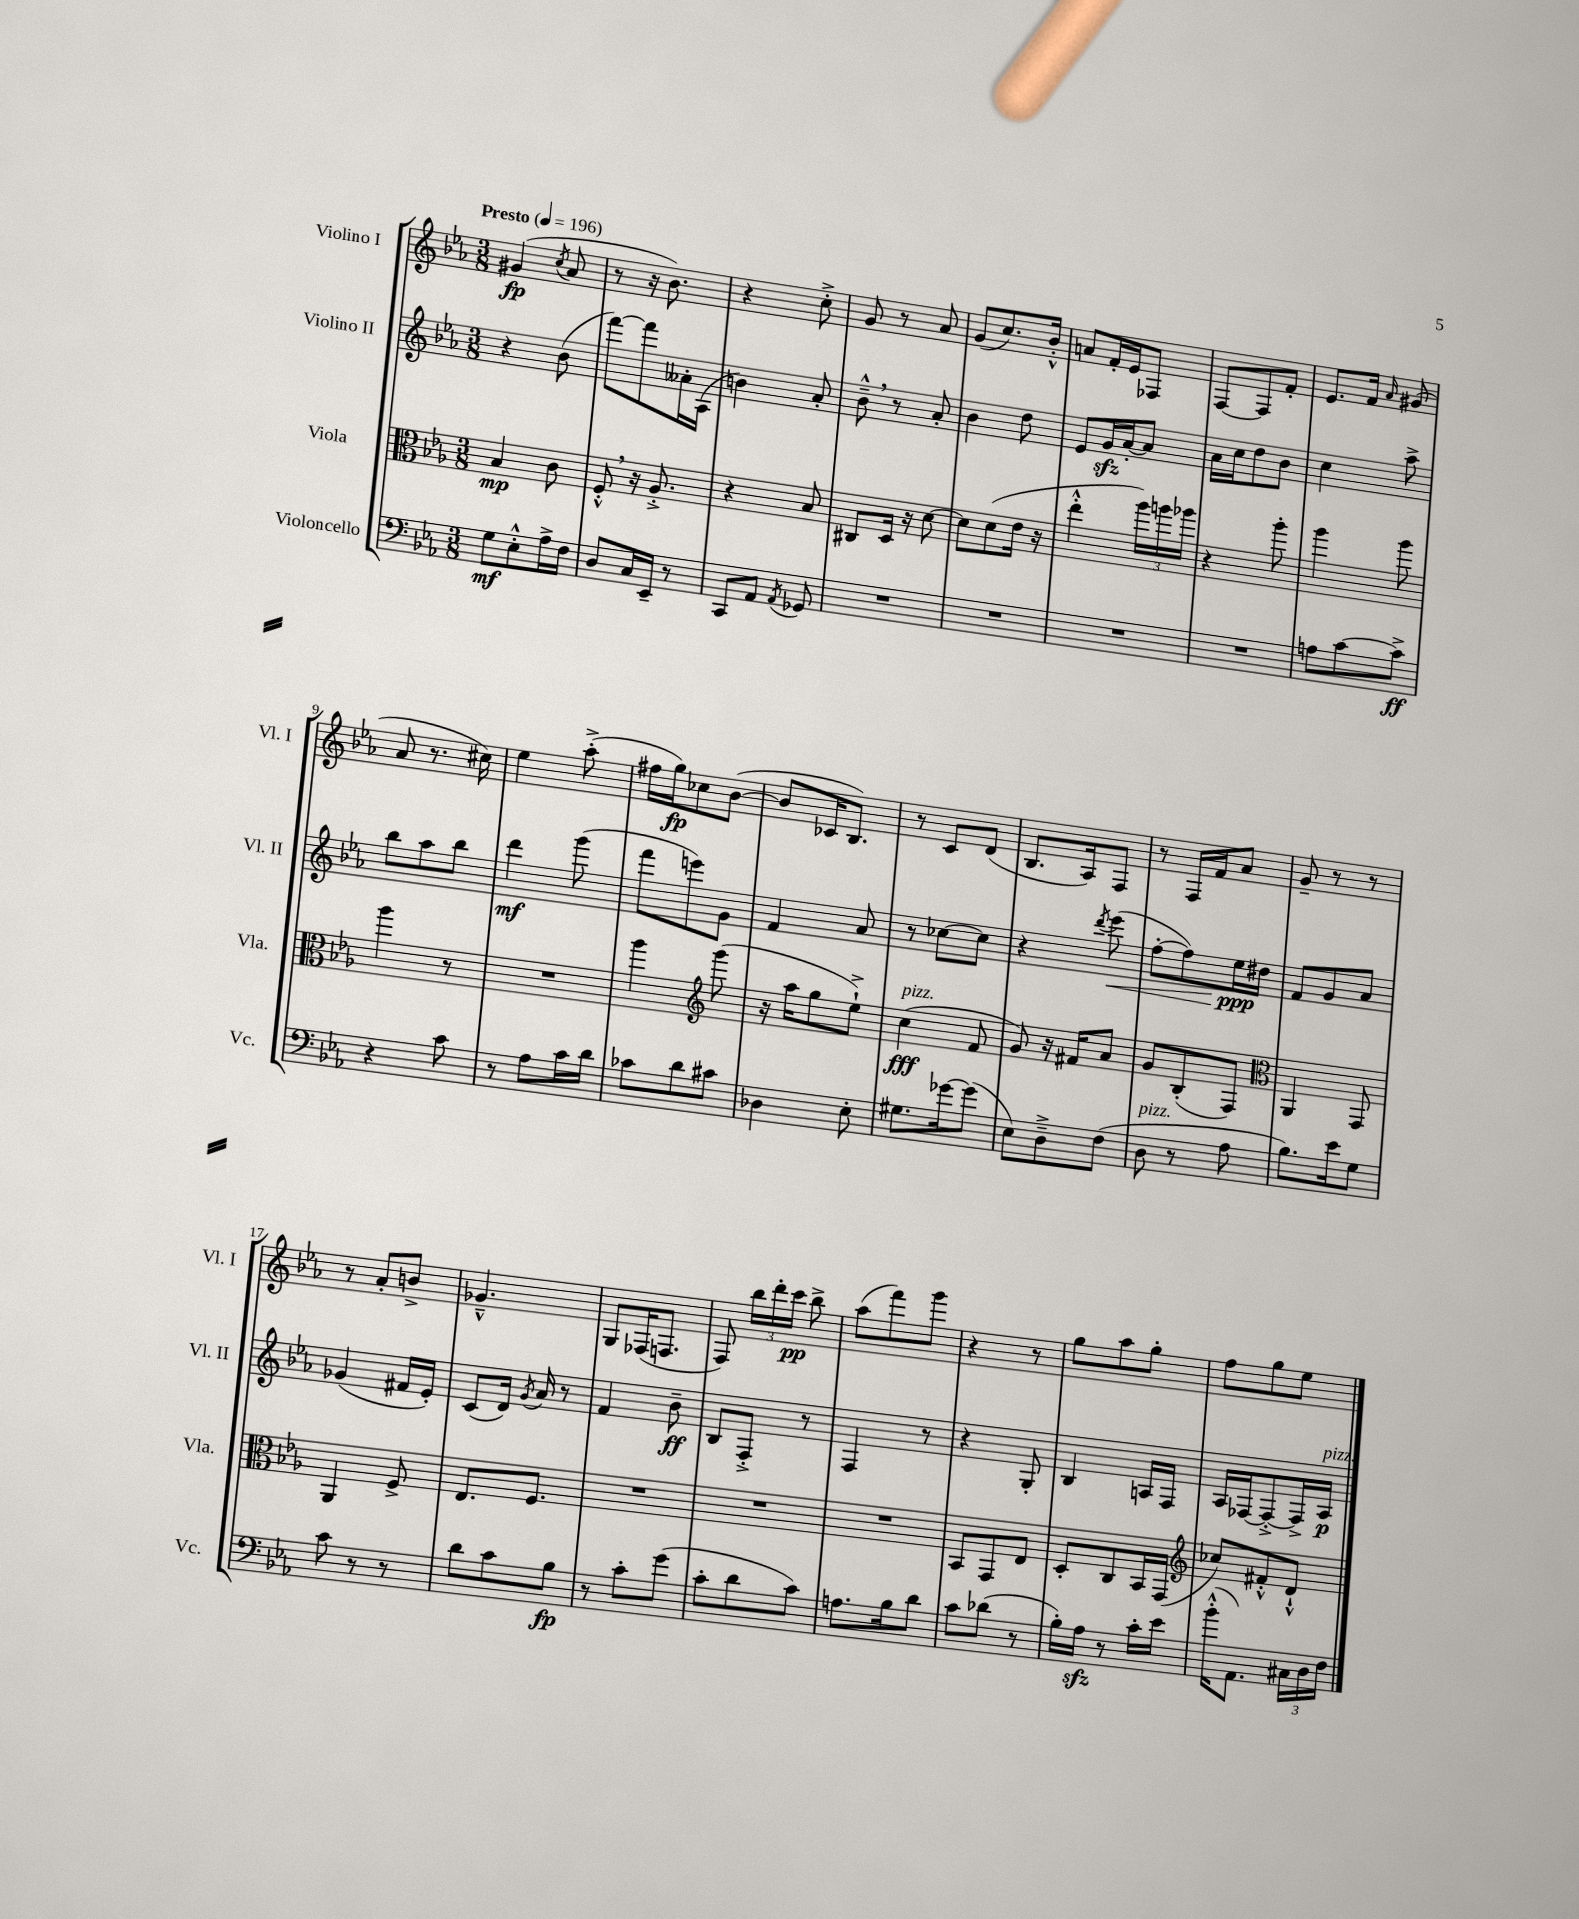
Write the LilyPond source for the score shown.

<<
\new StaffGroup <<
\new Staff = "s0" \with { instrumentName = "Violino I" shortInstrumentName = "Vl. I" } {
    \clef treble \key ees \major \numericTimeSignature \time 3/8 \tempo "Presto" 4 = 196
    \autoBeamOff gis'4\fp( \acciaccatura { c''8 } aes'8 |
    r8 r16 bes'8.) |
    r4 c''8-.-> |
    g'8 r8 aes'8 |
    g'8[( c''8.) bes'16]-.-^ |
    a'8[ f'16-. ees'16 fes8] |
    f8[~ f8 f'8]-. |
    ees'8.[ f'16] \grace { aes'16 } gis'8( |
    aes'8 r8. cis''16) |
    ees''4 aes''8-.->( |
    fis''16[ g''16\fp) ces''8 bes'8]~( |
    bes'8[ ces'16 bes8.]) |
    r8 c'8[ d'8]( |
    bes8.[ aes16) f8] |
    r8 f16[ f'16 aes'8] |
    g'8-- r8 r8 |
    r8 aes'8[-. b'8]-> |
    ges'4.---^ |
    g8[ fes16( f8.] |
    f8) \tuplet 3/2 { bes''16[ d'''16-. c'''16]\pp } bes''8-> |
    aes''8[( f'''8) g'''8] |
    r4 r8 |
    g''8[ aes''8 g''8]-. |
    f''8[ g''8 ees''8] \bar "|." |
}
\new Staff = "s1" \with { instrumentName = "Violino II" shortInstrumentName = "Vl. II" } {
    \clef treble \key ees \major \numericTimeSignature \time 3/8
    \autoBeamOff r4 bes'8( |
    f'''8[~) f'''8 aeses'16-. aes16]( |
    b'4) aes'8-. |
    bes'8---^ \breathe r8 aes'8-. |
    bes'4 d''8 |
    ees'8[ g'16\sfz aes'16~-. aes'8] |
    aes'16[ c''16 d''8 bes'8] |
    c''4 aes''8-> |
    bes''8[ aes''8 bes''8] |
    d'''4\mf g'''8( |
    f'''8[ e'''8) g'8] |
    f'4 aes'8 |
    r8 ces''8[~ ces''8] |
    r4 \acciaccatura { d'''8 } ees'''8\<( |
    f''8[~-. f''8) ees''16\ppp\! dis''16] |
    f'8[ g'8 aes'8] |
    ges'4( fis'16[ ees'16]-.) |
    c'8[( d'16]) \acciaccatura { g'8 } aes'16 r8 |
    f'4 bes'8--\ff |
    bes8[ f8]-.-> r8 |
    f4 r8 |
    r4 g8-. |
    bes4 a16[ f16] |
    aes16[ fes16~ fes8~-.-> fes16-> aes16]\p^\markup { \italic "pizz." } \bar "|." |
}
\new Staff = "s2" \with { instrumentName = "Viola" shortInstrumentName = "Vla." } {
    \clef alto \key ees \major \numericTimeSignature \time 3/8
    \autoBeamOff bes4\mp c'8 |
    f8-.-^ \breathe r16 aes8.-.-> |
    r4 bes8 |
    cis8[ d16] r16 d'8~ |
    d'8[ d'8( ees'16] r16 |
    ees''4-.-^ \tuplet 3/2 { aes''16[) a''16 aes''16] } |
    r4 aes''8-. |
    aes''4 aes''8 |
    aes''4 r8 |
    R4. |
    aes''4 \clef treble g'''8( |
    r16 aes''16[ g''8 ees''8]-!->) |
    c''4\fff^\markup { \italic "pizz." }( f'8 |
    g'8) r16 fis'16[ aes'8] |
    g'8[ bes8-.( f8]) |
    \clef alto aes,4 g,8 |
    aes,4 f8-> |
    ees8.[ f8.] |
    R4. |
    R4. |
    R4. |
    bes,8[ g,8 ees8] |
    d8[-. c8 bes,16 g,16]( |
    \clef treble ces''8[) fis'8-.-^ d'8]-!-^ \bar "|." |
}
\new Staff = "s3" \with { instrumentName = "Violoncello" shortInstrumentName = "Vc." } {
    \clef bass \key ees \major \numericTimeSignature \time 3/8
    \autoBeamOff g8[\mf ees8-.-^ aes16-> f16] |
    d8[ c16 ees,16]-- r8 |
    c,8[ aes,8] \acciaccatura { aes,8 } ges,8 |
    R4. |
    R4. |
    R4. |
    R4. |
    a8[ c'8~ c'8]->\ff |
    r4 c'8 |
    r8 aes8[ c'16 d'16] |
    ces'8[ d'8 cis'8] |
    des4 ees8-. |
    gis8.[ ges'16~ ges'8]( |
    ees8[) d8---> f8]( |
    d8^\markup { \italic "pizz." } r8 aes8 |
    bes8.[) ees'16 g8] |
    c'8 r8 r8 |
    d'8[ c'8 bes8]\fp |
    r8 c'8[-. g'8]( |
    c'8[-. d'8 c'8]) |
    a8.[ bes16 d'8] |
    c'8[ des'8]( r8 |
    bes16[-.) aes16]\sfz r8 c'16[-. ees'16] |
    bes'16[-.-^( aes,8.]) \tuplet 3/2 { cis16[ d16 f16] } \bar "|." |
}
>>
>>
